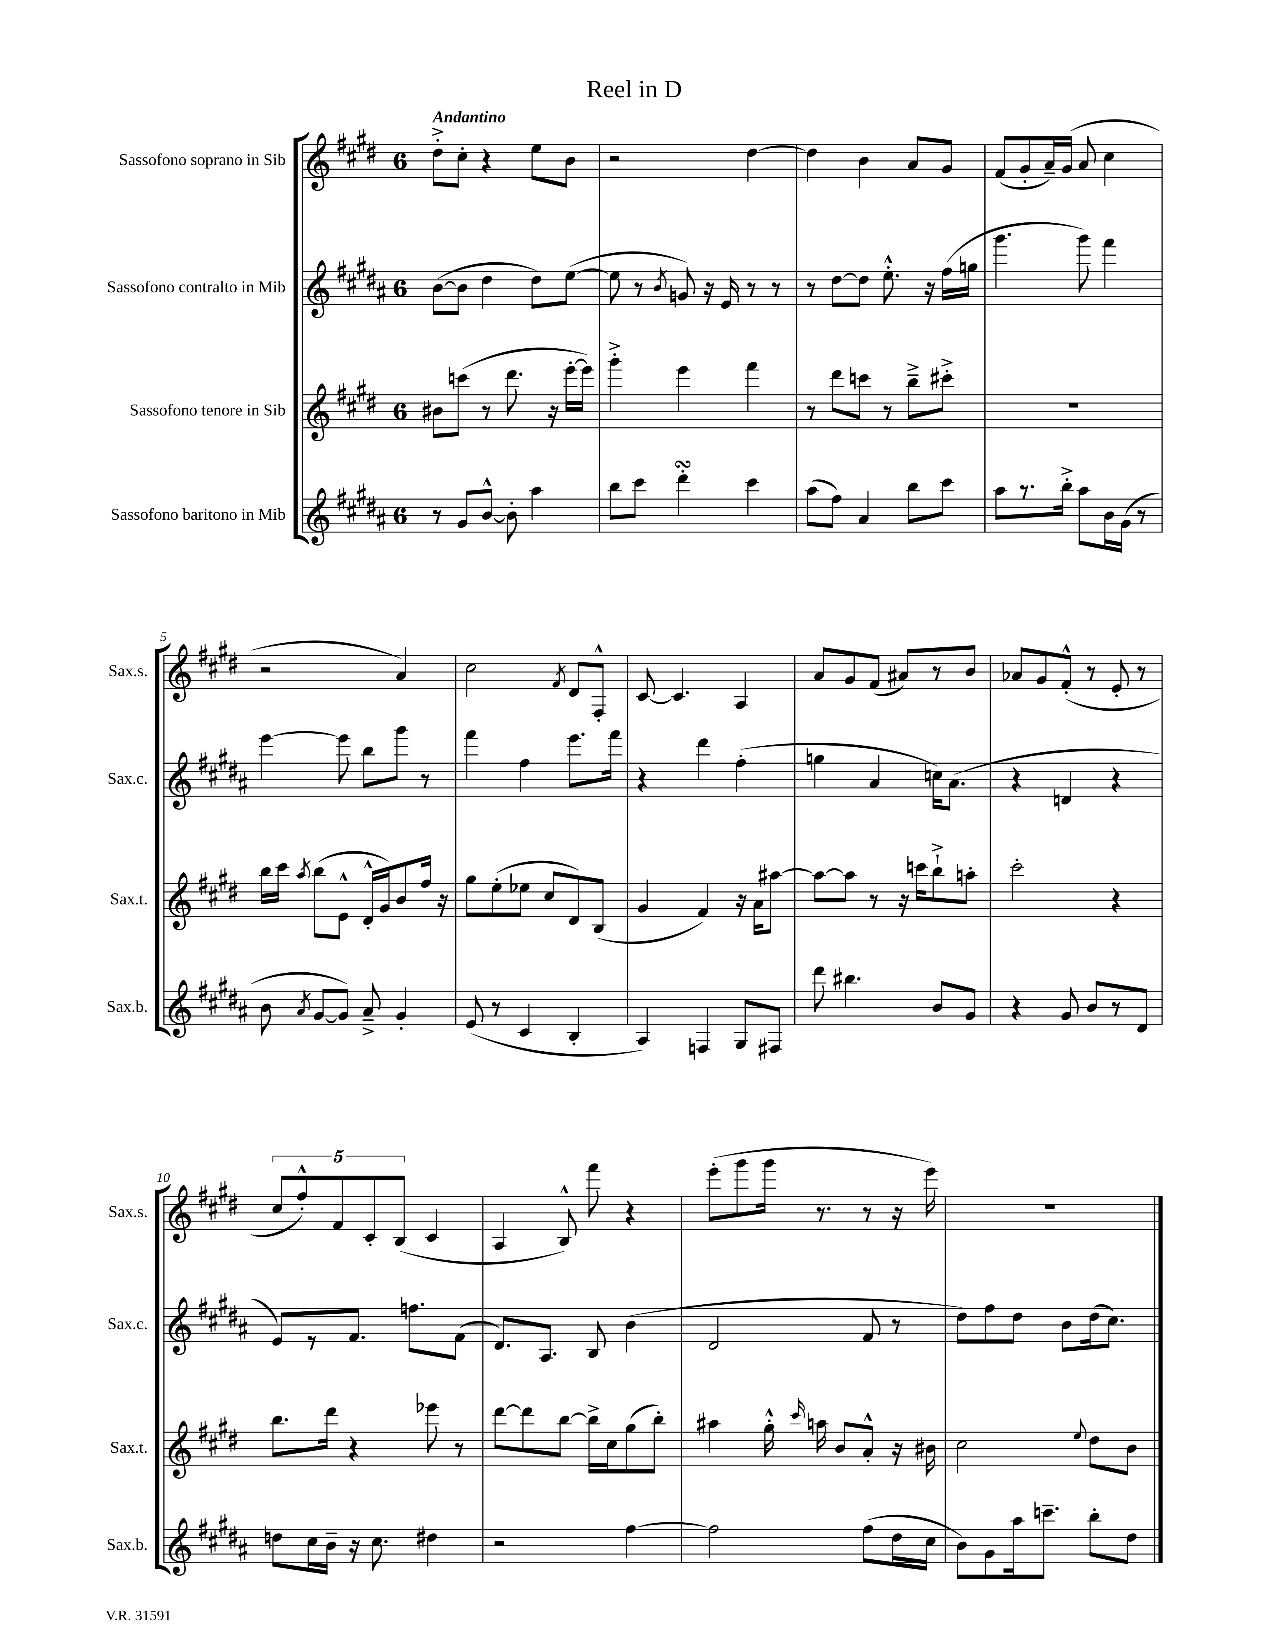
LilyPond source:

\header { title = "Reel in D" }
<<
\new StaffGroup <<
\new Staff = "s0" \with { instrumentName = "Sassofono soprano in Sib" shortInstrumentName = "Sax.s." } {
    \clef treble \key e \major \once \override Staff.TimeSignature.style = #'single-digit \time 6/8 \tempo "Andantino"
    \autoBeamOff dis''8[-.-> cis''8]-. r4 e''8[ b'8] |
    r2 dis''4~ |
    dis''4 b'4 a'8[ gis'8] |
    fis'8[( gis'8-. a'16--) gis'16]( a'8 cis''4 |
    r2 a'4) |
    cis''2 \acciaccatura { fis'8 } dis'8[ fis8]-.-^ |
    cis'8~ cis'4. a4 |
    a'8[ gis'8 fis'8]( ais'8[) r8 b'8] |
    aes'8[ gis'8 fis'8]-.-^( r8 e'8-. r8 |
    \tuplet 5/4 { cis''8[ fis''8-.-^) fis'8 cis'8-. b8]( } cis'4 |
    a4 b8-^) fis'''8 r4 |
    e'''8[-.( gis'''8 gis'''16] r8. r8 r16 e'''16) |
    R2. \bar "|." |
}
\new Staff = "s1" \with { instrumentName = "Sassofono contralto in Mib" shortInstrumentName = "Sax.c." } {
    \clef treble \key b \major \once \override Staff.TimeSignature.style = #'single-digit \time 6/8
    \autoBeamOff b'8[~( b'8] dis''4 dis''8[) e''8]~( |
    e''8 r8 \acciaccatura { b'8 } g'8) r16 e'16 r8 r8 |
    r8 dis''8[~ dis''8] e''8.-.-^ r16 fis''16[( g''16] |
    gis'''4. gis'''8) fis'''4 |
    e'''4~ e'''8 b''8[ gis'''8] r8 |
    fis'''4 fis''4 e'''8.[ fis'''16] |
    r4 dis'''4 fis''4-.( |
    g''4 ais'4 c''16[) ais'8.]( |
    r4 d'4 r4 |
    e'8[) r8 fis'8.] f''8.[ fis'8]( |
    dis'8.[) ais8.] b8 b'4( |
    dis'2 fis'8 r8 |
    dis''8[) fis''8 dis''8] b'8[ dis''16( cis''8.]) \bar "|." |
}
\new Staff = "s2" \with { instrumentName = "Sassofono tenore in Sib" shortInstrumentName = "Sax.t." } {
    \clef treble \key e \major \once \override Staff.TimeSignature.style = #'single-digit \time 6/8
    \autoBeamOff bis'8[ c'''8]( r8 dis'''8. r16 e'''16[~-. e'''16]) |
    gis'''4-.-> e'''4 fis'''4 |
    r8 dis'''8[ c'''8] r8 b''8[---> cis'''8]-.-> |
    r2. |
    b''16[ cis'''16] \acciaccatura { a''8 } b''8[( e'8]-^ dis'16[-.-^ gis'16) b'8 fis''16] r16 |
    gis''8[ e''8-.( ees''8] cis''8[ dis'8) b8]( |
    gis'4 fis'4) r16 a'16[ ais''8]~ |
    ais''8[~ ais''8] r8 r16 c'''16[ b''8-!-> a''8]-. |
    cis'''2-. r4 |
    b''8.[ dis'''16] r4 ees'''8 r8 |
    dis'''8[~ dis'''8 b''8]~ b''16[-> cis''16 gis''8( b''8]-.) |
    ais''4 gis''16-.-^ \grace { cis'''16 } a''16 b'8[ a'8]-.-^ r16 bis'16 |
    cis''2 \appoggiatura { e''8 } dis''8[ b'8] \bar "|." |
}
\new Staff = "s3" \with { instrumentName = "Sassofono baritono in Mib" shortInstrumentName = "Sax.b." } {
    \clef treble \key b \major \once \override Staff.TimeSignature.style = #'single-digit \time 6/8
    \autoBeamOff r8 gis'8[ b'8]~-^ b'8-. ais''4 |
    b''8[ cis'''8] dis'''4-.\turn cis'''4 |
    ais''8[( fis''8]) ais'4 b''8[ cis'''8] |
    ais''8[ r8. b''16]-.-> ais''8[ b'16 gis'16]( r8 |
    b'8 \acciaccatura { ais'8 } gis'8[~ gis'8]) ais'8---> gis'4-. |
    e'8( r8 cis'4 b4-. |
    ais4) f4 gis8[ fis8] |
    dis'''8 bis''4. b'8[ gis'8] |
    r4 gis'8 b'8[ r8 dis'8] |
    d''8[ cis''16 b'16]-- r16 cis''8. dis''4 |
    r2 fis''4~ |
    fis''2 fis''8[( dis''16 cis''16] |
    b'8[) gis'8 ais''16 c'''8.]-- b''8[-. dis''8] \bar "|." |
}
>>
>>
